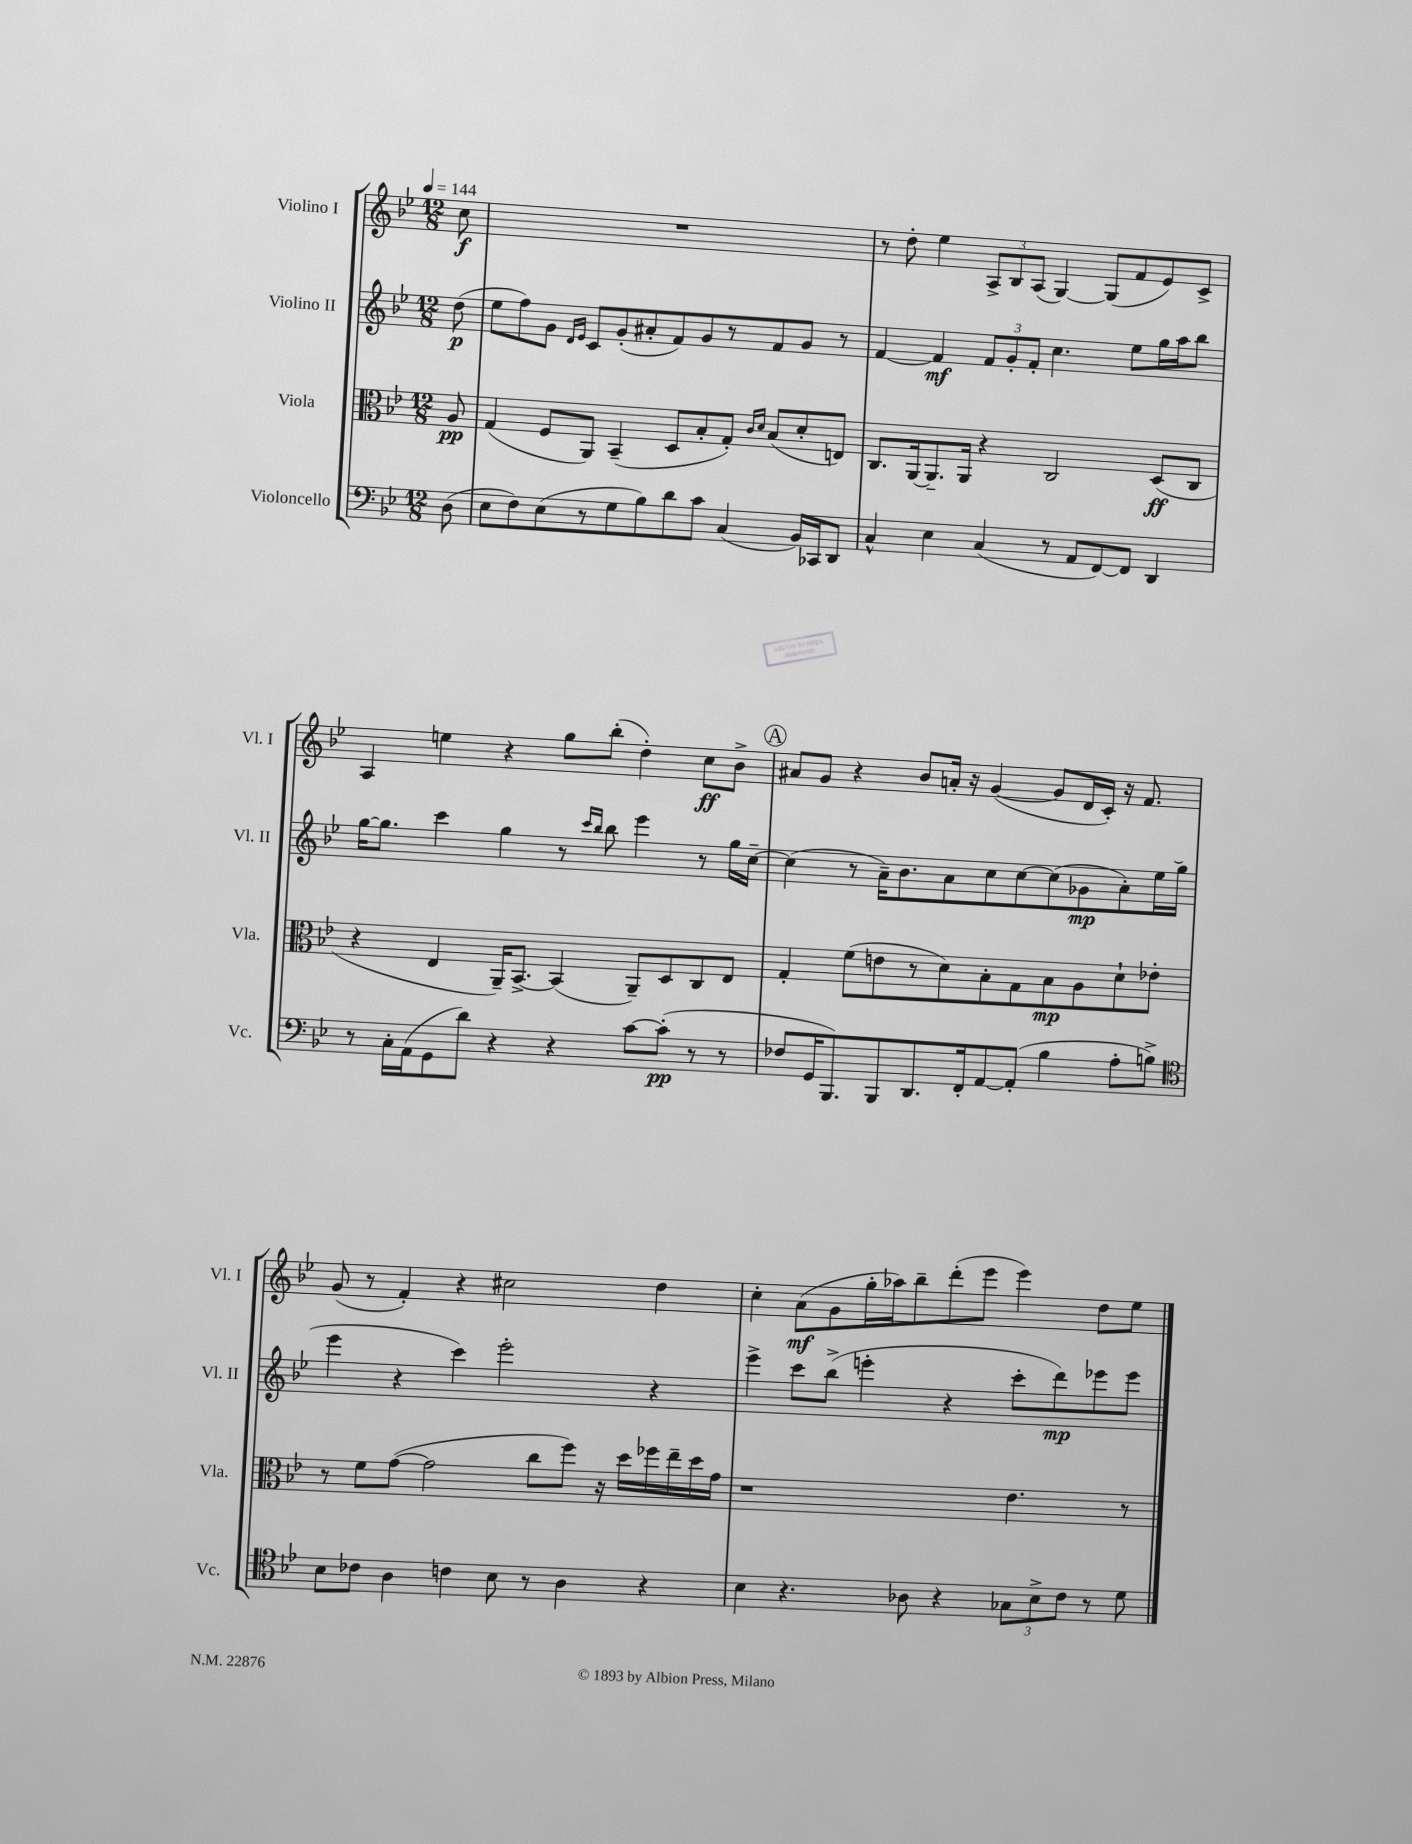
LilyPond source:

<<
\new StaffGroup <<
\new Staff = "s0" \with { instrumentName = "Violino I" shortInstrumentName = "Vl. I" } {
    \clef treble \key bes \major \numericTimeSignature \time 12/8 \partial 8 \tempo 4 = 144
    \autoBeamOff c''8\f |
    R1. |
    r8 d''8-. ees''4 \tuplet 3/2 { a8[-> bes8 a8]( } g4~) g8[( f'8 ees'8) c'8]-> |
    a4 e''4 r4 g''8[ bes''8]-.( d''4-.) c''8[\ff bes'8]-> |
    \mark \markup { \circle "A" } ais'8[ g'8] r4 bes'8[ a'16]-. r16 g'4~( g'8[ d'16 c'16]-.) r16 f'8. |
    g'8( r8 f'4-.) r4 cis''2 d''4 |
    c''4-. a'8[\mf( g'8 g''16-. aes''16) bes''8-- d'''8-.( ees'''8] ees'''4) d''8[ ees''8] \bar "|." |
}
\new Staff = "s1" \with { instrumentName = "Violino II" shortInstrumentName = "Vl. II" } {
    \clef treble \key bes \major \numericTimeSignature \time 12/8 \partial 8
    \autoBeamOff d''8\p( |
    ees''8[ f''8) g'8] \grace { d'16[ ees'16] } c'8[ g'8-.( ais'8-. f'8) g'8 r8 f'8 g'8] r8 |
    f'4~ f'4\mf \tuplet 3/2 { f'8[ g'8-. f'8]-. } c''4. ees''8[ g''16 a''16 bes''8] |
    g''16[~ g''8.] c'''4 g''4 r8 \grace { c'''16[ bes''16] } bes''8 ees'''4 r8 g''16[ c''16]~-- |
    \mark \markup { \circle "A" } c''4( r8 a'16[--) bes'8. a'8 c''8 c''8~ c''8( ges'8\mp a'8-.) ees''16 g''16]( |
    ees'''4 r4 c'''4) ees'''2-. r4 |
    ees'''4-> c'''8[ bes''8]->( e'''4-. r4 c'''8[-. d'''8\mp) ees'''8 ees'''8] \bar "|." |
}
\new Staff = "s2" \with { instrumentName = "Viola" shortInstrumentName = "Vla." } {
    \clef alto \key bes \major \numericTimeSignature \time 12/8 \partial 8
    \autoBeamOff a8\pp |
    g4( f8[ a,8]) bes,4--( d8[ bes8-. g8]-.) \grace { c'16[ d'16] } bes8[( d'8-. e8]) |
    c8.[ a,16~ a,8.-- a,16] r4 c2 d8[\ff( c8] |
    r4 ees4 a,16[--) bes,8.]~-> bes,4( a,8[--) d8 c8 ees8] |
    \mark \markup { \circle "A" } g4-. f'8[( e'8 r8 d'8) bes8-. g8 bes8\mp a8 d'8-! ees'8]-. |
    r8 f'8[ g'8]~( g'2 c''8[ f''8]) r16 d''16[ fes''16 ees''16-- d''16 g'16] |
    r1 ees'4. r8 \bar "|." |
}
\new Staff = "s3" \with { instrumentName = "Violoncello" shortInstrumentName = "Vc." } {
    \clef bass \key bes \major \numericTimeSignature \time 12/8 \partial 8
    \autoBeamOff d8( |
    ees8[ f8) ees8( r8 g8 bes8) d'8 c'8] c4( bes,16[) ces,16 d,8] |
    c4-^ ees4 c4( r8 a,8[ f,8~) f,8] d,4 |
    r8 c16[-. a,16( g,8 d'8]) r4 r4 c'8[~ c'8]-.\pp( r8 r8 |
    \mark \markup { \circle "A" } fes8[ g,16 bes,,8.) bes,,8 d,8. f,16-. a,8~ a,8]-.( bes4 a8[-. b8]->) |
    \clef tenor bes8[ ces'8] a4 c'4 bes8 r8 a4 r4 |
    bes4 r4. aes8 r4 \tuplet 3/2 { ges8[ bes8-> c'8] } r8 d'8 \bar "|." |
}
>>
>>
\layout { \context { \Score \remove "Bar_number_engraver" } }
